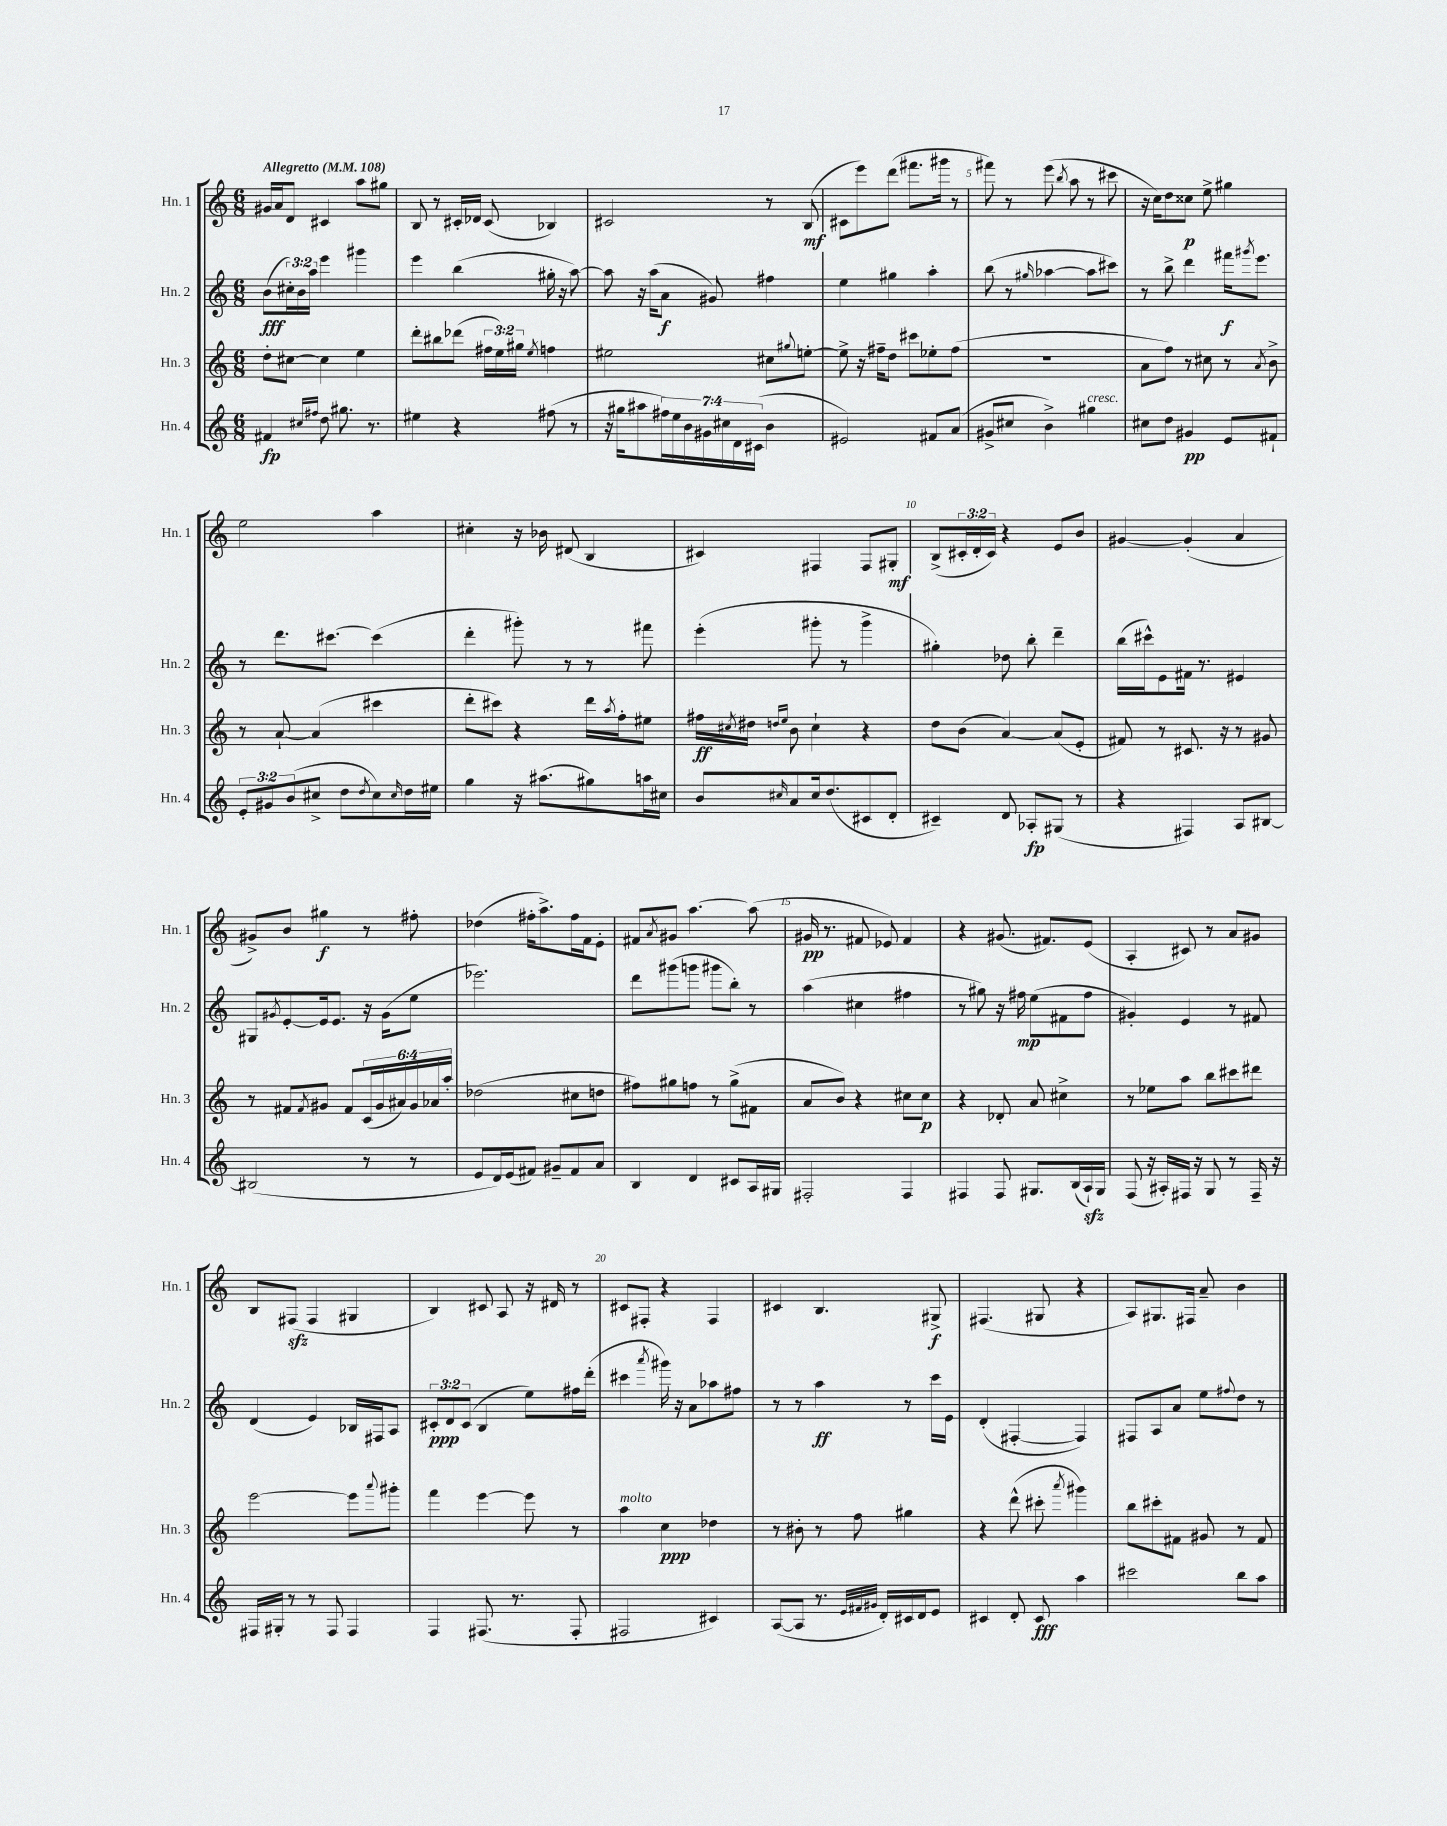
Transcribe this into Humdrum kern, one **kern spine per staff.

**kern	**dynam	**kern	**dynam	**kern	**dynam	**kern	**dynam
*part4	*part4	*part3	*part3	*part2	*part2	*part1	*part1
*staff4	*staff4	*staff3	*staff3	*staff2	*staff2	*staff1	*staff1
*I"Hn. 4	*	*I"Hn. 3	*	*I"Hn. 2	*	*I"Hn. 1	*
*I'Hn. 4	*	*I'Hn. 3	*	*I'Hn. 2	*	*I'Hn. 1	*
*clefG2	*	*clefG2	*	*clefG2	*	*clefG2	*
*k[]	*	*k[]	*	*k[]	*	*k[]	*
*M6/8	*	*M6/8	*	*M6/8	*	*M6/8	*
*MM108	*	*MM108	*	*MM108	*	*MM108	*
=1	=1	=1	=1	=1	=1	=1	=1
!	!	!	!	!	!	!LO:TX:a:B:t=Allegretto	!
4f#X/	fp	8dd'\L	.	(8b\L	fff	16g#X/LL	.
.	.	.	.	.	.	16a/J	.
.	.	[8cc#X\J	.	24cc#X'\L)	.	8d/J	.
.	.	.	.	24b\	.	.	.
.	.	.	.	24aa\JJ	.	.	.
16qqcc#X/LL	.	.	.	.	.	.	.
16qqff#X/JJ	.	.	.	.	.	.	.
8dd\	.	4cc#\]	.	4eee\	.	4c#X/	.
8.gg#X\	.	.	.	.	.	.	.
.	.	4ee\	.	4ggg#X\	.	8aa\L	.
8.r	.	.	.	.	.	.	.
.	.	.	.	.	.	8gg#X\J	.
=2	=2	=2	=2	=2	=2	=2	=2
4ee#X\	.	8ddd'\L	.	4eee\	.	8B/	.
.	.	8bb#X\	.	.	.	8r	.
4r	.	(8ddd-X\J	.	(4bb\	.	16c#X'/LL	.
.	.	.	.	.	.	16d-X/JJ	.
.	.	24ff#X\LL	.	.	.	(8c#/	.
.	.	24ee\)	.	.	.	.	.
.	.	24gg#X\JJ	.	.	.	.	.
.	.	8qee/	.	.	.	.	.
(8ff#X\	.	4ffn\	.	16gg#X'\	.	4B-X/)	.
.	.	.	.	16r	.	.	.
8r	.	.	.	[8aa\)	.	.	.
=3	=3	=3	=3	=3	=3	=3	=3
16r	.	2ee#X\	.	8aa\]	.	2c#X/	.
16gg#X\KL	.	.	.	.	.	.	.
8aa#X\	.	.	.	16r	.	.	.
.	.	.	.	(16aa\KL	.	.	.
28ff#X\L)	.	.	.	8a\J	f	.	.
28ee\	.	.	.	.	.	.	.
28b\	.	.	.	.	.	.	.
28g#X\	.	.	.	.	.	.	.
.	.	.	.	8g#X/)	.	.	.
28cc#X\	.	.	.	.	.	.	.
28d\	.	.	.	.	.	.	.
(28c#X\JJ	.	.	.	.	.	.	.
4b\	.	8cc#X\L	.	4ff#X\	.	8r	.
.	.	8qqgg#X/	.	.	.	.	.
.	.	[8een'\J	.	.	.	(8B/	mf
=4	=4	=4	=4	=4	=4	=4	=4
2e#X/)	.	8ee^\]	.	4ee\	.	8c#X\L	.
.	.	16r	.	.	.	8eee\)	.
.	.	16ff#X~\KL	.	.	.	.	.
.	.	8dd\J	.	4gg#X\	.	(8ddd\J	.
.	.	8ccc#X\L	.	.	.	8.fff#X\L	.
8f#X/L	.	8ee-X'\	.	4aa'\	.	.	.
.	.	.	.	.	.	16ggg#X\Jk	.
(8a/J	.	(8ff#\J	.	.	.	8r	.
=5	=5	=5	=5	=5	=5	=5	=5
8g#X^/L	.	2.r	.	(8bb\	.	8fff#X\)	.
8cc#X/J	.	.	.	8r	.	8r	.
.	.	.	.	16qqgg#X/	.	.	.
4b^\)	.	.	.	[4aa-X\	.	(8eee\	.
.	.	.	.	.	.	8qbb/	.
.	.	.	.	.	.	8aa\	.
!LO:TX:a:i:t=cresc.	!	!	!	!	!	!	!
4gg#X\	.	.	.	8aa-\L]	.	8r	.
.	.	.	.	8ccc#X\J)	.	8ccc#X\	.
=6	=6	=6	=6	=6	=6	=6	=6
8cc#X\L	.	8a\L	.	8r	.	16r	.
.	.	.	.	.	.	16cc\KL)	.
8dd\J	.	8ff\J)	.	8bb^\	.	8dd\	.
4g#X/	pp	8r	.	4ddd\	.	8cc##X\J	p
.	.	8cc#X\	.	.	.	8ee^\	.
8e/L	.	8r	.	16fff#X\KL	f	4gg#X\	.
.	.	.	.	8qggg#X/	.	.	.
.	.	.	.	8.eee\J	.	.	.
.	.	8qa/	.	.	.	.	.
8f#X`/J	.	8b^\	.	.	.	.	.
!!LO:LB:g=z
=7	=7	=7	=7	=7	=7	=7	=7
12e'/L	.	8r	.	8r	.	2ee\	.
12g#X/	.	.	.	.	.	.	.
.	.	[8a`/	.	8.ddd\L	.	.	.
(12b/	.	.	.	.	.	.	.
8cc#X^/J	.	(4a/]	.	.	.	.	.
.	.	.	.	[8.ccc#X\J	.	.	.
8dd\L	.	.	.	.	.	.	.
8qdd/	.	.	.	.	.	.	.
8cc#\)	.	4ccc#X\	.	(4ccc#\]	.	4aa\	.
16qqcc#/	.	.	.	.	.	.	.
16dd\L	.	.	.	.	.	.	.
16ee#X\JJ	.	.	.	.	.	.	.
=8	=8	=8	=8	=8	=8	=8	=8
4gg\	.	8ddd'\L	.	4ddd'\	.	4cc#X'\	.
.	.	8ccc#X\J)	.	.	.	.	.
16r	.	4r	.	8ggg#X'\)	.	16r	.
(8.aa#X\L	.	.	.	.	.	16b-X\	.
.	.	.	.	8r	.	(8d#X/	.
8gg#X\)	.	16ddd\LL	.	8r	.	4B/	.
.	.	8qaa/	.	.	.	.	.
.	.	16ff'\J	.	.	.	.	.
16aan\L	.	8ee#X\J	.	8fff#X\	.	.	.
16cc#X\JJ	.	.	.	.	.	.	.
=9	=9	=9	=9	=9	=9	=9	=9
8b/L	.	16ff#X\LL	ff	(4eee'\	.	4c#X/)	.
.	.	8qcc#X/	.	.	.	.	.
.	.	16dd#X\JJ	.	.	.	.	.
.	.	16qqddn/LL	.	.	.	.	.
16qqcc#X/	.	16qqee/JJ	.	.	.	.	.
8a/	.	8b\	.	.	.	.	.
16cc#/k	.	4cc#`\	.	8ggg#X'\	.	4F#X/	.
(8.dd/	.	.	.	.	.	.	.
.	.	.	.	8r	.	.	.
8c#X/	.	4r	.	4ggg#^\	.	8F#/L	.
8d'/J	.	.	.	.	.	8G#X'/J	mf
=10	=10	=10	=10	=10	=10	=10	=10
4c#X~/)	.	8dd\L	.	4gg#X'\)	.	(8B^/L	.
.	.	(8b\J	.	.	.	24c#X'/L	.
.	.	.	.	.	.	24d'/	.
.	.	.	.	.	.	24c#/JJ)	.
8d/	.	[4a/)	.	8dd-X\	.	4r	.
8A-X'/L	fp	.	.	8bb'\	.	.	.
(8G#X/J	.	(8a/L]	.	4ddd~\	.	8e/L	.
8r	.	8e'/J	.	.	.	8b/J	.
=11	=11	=11	=11	=11	=11	=11	=11
4r	.	8f#X/)	.	(16bb\LL	.	[4g#X/	.
.	.	.	.	16ccc#X^^\J)	.	.	.
.	.	8r	.	8e\	.	.	.
4F#X/)	.	8.c#X/	.	16f#X\Jk	.	(4g#'/]	.
.	.	.	.	8.r	.	.	.
.	.	16r	.	.	.	.	.
8A/L	.	8r	.	4e#X/	.	4a/	.
[8B#X/J	.	8g#X/	.	.	.	.	.
!!LO:LB:g=z
=12	=12	=12	=12	=12	=12	=12	=12
(2B#X/]	.	8r	.	8G#X/L	.	8g#X^/L)	.
.	.	.	.	8qg#X/	.	.	.
.	.	8f#X/L	.	[8e'/	.	8b/J	.
.	.	8qf#/	.	.	.	.	.
.	.	8g#X/J	.	16e/k]	.	4gg#X\	f
.	.	.	.	8.e/J	.	.	.
.	.	8f#/L	.	.	.	.	.
8r	.	(24c/L	.	16r	.	8r	.
.	.	24g#/	.	.	.	.	.
.	.	.	.	(16g#\KL	.	.	.
.	.	24a#X/)	.	.	.	.	.
8r	.	24g#/	.	8ee\J	.	8ff#X'\	.
.	.	24a-X/	.	.	.	.	.
.	.	24aa'/JJ	.	.	.	.	.
=13	=13	=13	=13	=13	=13	=13	=13
8e/L	.	(2dd-X\	.	2.eee-X\)	.	(4dd-X\	.
16d/L)	.	.	.	.	.	.	.
(16e/J	.	.	.	.	.	.	.
8f#X/J)	.	.	.	.	.	16ff#X'\KL	.
.	.	.	.	.	.	8.aa^\)	.
8g#X~/L	.	.	.	.	.	.	.
8f#/	.	8cc#X\L	.	.	.	16ff#\L	.
.	.	.	.	.	.	16f\J	.
8a/J	.	8ddn\J	.	.	.	8e'\J	.
=14	=14	=14	=14	=14	=14	=14	=14
4B/	.	8ff#X\L)	.	8ddd\L	.	8f#X/L	.
.	.	.	.	.	.	8qa/	.
.	.	8gg#X\	.	(8ggg#X\	.	8g#X/J	.
4d/	.	8ffn\J	.	8gggn\J	.	[4.aa\	.
.	.	8r	.	8ggg#X\L	.	.	.
8c#X/L	.	(8gg#^\L	.	8bb'\J)	.	.	.
16A/L	.	8f#X\J	.	8r	.	(8aa\]	.
16G#X/JJ	.	.	.	.	.	.	.
=15	=15	=15	=15	=15	=15	=15	=15
2F#X'/	.	8a/L	.	(4aa\	.	16g#X/	pp
.	.	.	.	.	.	8.r	.
.	.	8b/J)	.	.	.	.	.
.	.	4r	.	4cc#X\	.	8f#X/	.
.	.	.	.	.	.	8e-X/)	.
4F#/	.	8cc#X\L	.	4ff#X\	.	4f#/	.
.	.	8cc#\J	p	.	.	.	.
=16	=16	=16	=16	=16	=16	=16	=16
4F#X/	.	4r	.	8r	.	4r	.
.	.	.	.	8gg#X\)	.	.	.
8F#/	.	8d-X'/	.	16r	.	(8.g#X/	.
.	.	.	.	16ff#X\	mp	.	.
8.G#X/L	.	8a/	.	(8ee\L	.	.	.
.	.	.	.	.	.	8.f#X/L)	.
.	.	4cc#X^\	.	8f#X\	.	.	.
(16B/L	.	.	.	.	.	.	.
16Azz`/)	.	.	.	8ff#\J	.	(8e/J	.
16G#/JJ	.	.	.	.	.	.	.
=17	=17	=17	=17	=17	=17	=17	=17
(8F/	.	8r	.	4g#X'/)	.	4A'/	.
16r	.	8ee-X\L	.	.	.	.	.
16A#X'/LL)	.	.	.	.	.	.	.
16F#X/JJ	.	8aa\J	.	4e/	.	8c#X/)	.
16r	.	.	.	.	.	.	.
8G/	.	8bb\L	.	.	.	8r	.
8r	.	8ccc#X\	.	8r	.	8a/L	.
16F#~/	.	8ddd#X\J	.	8f#X/	.	8g#X/J	.
16r	.	.	.	.	.	.	.
!!LO:LB:g=z
=18	=18	=18	=18	=18	=18	=18	=18
16F#X/LL	.	[2eee\	.	(4d/	.	8B/L	.
16G#X'/JJ	.	.	.	.	.	.	.
8r	.	.	.	.	.	(8F#Xzz/J	.
8r	.	.	.	4e/)	.	4F#/	.
8F#/	.	.	.	.	.	.	.
4F#/	.	8eee\L]	.	16B-X/LL	.	4G#X/	.
.	.	.	.	16F#X/J	.	.	.
.	.	8qqaaa/	.	.	.	.	.
.	.	8ggg#X'\J	.	8A/J	.	.	.
=19	=19	=19	=19	=19	=19	=19	=19
4F/	.	4fff\	.	12c#X'/L	ppp	4B/)	.
.	.	.	.	12d/	.	.	.
.	.	.	.	(12c#/J	.	.	.
(8.F#X/	.	[4eee\	.	4B/	.	8c#X/	.
.	.	.	.	.	.	8A/	.
8.r	.	.	.	.	.	.	.
.	.	8eee\]	.	8ee\L)	.	16r	.
.	.	.	.	.	.	16d#X/	.
8F#'/	.	8r	.	16ff#X\L	.	8r	.
.	.	.	.	(16ddd'\JJ	.	.	.
=20	=20	=20	=20	=20	=20	=20	=20
!	!	!LO:TX:a:i:t=molto	!	!	!	!	!
2F#X/	.	4aa\	.	4ccc#X\	.	8c#X/L	.
.	.	.	.	.	.	8F#X'/J	.
.	.	.	.	8qaaa/	.	.	.
.	.	4cc\	ppp	16ggg#X\)	.	4r	.
.	.	.	.	16r	.	.	.
.	.	.	.	8a\L	.	.	.
4c#X/)	.	4dd-X\	.	8aa-X\	.	4F#/	.
.	.	.	.	8ff#X\J	.	.	.
=21	=21	=21	=21	=21	=21	=21	=21
([8A/L	.	8r	.	8r	.	4c#X/	.
8A/J]	.	8b#X'\	.	8r	.	.	.
8.r	.	8r	.	4aa\	ff	4.B/	.
.	.	8ff\	.	.	.	.	.
32qqe/LLL	.	.	.	.	.	.	.
32qqf#X/	.	.	.	.	.	.	.
32qqg#X/JJJ	.	.	.	.	.	.	.
16d'/LL)	.	.	.	.	.	.	.
16c#X/	.	4gg#X\	.	8r	.	.	.
16d/J	.	.	.	.	.	.	.
8e/J	.	.	.	16ccc\LL	.	8G#X^/	f
.	.	.	.	16e\JJ	.	.	.
=22	=22	=22	=22	=22	=22	=22	=22
4c#X/	.	4r	.	(4d'/	.	(4.F#X/	.
8d'/	.	(8ddd^^\	.	[4F#X'/	.	.	.
8c#/	fff	8ccc#X'\	.	.	.	8G#X/	.
.	.	8qaaa/	.	.	.	.	.
4aa\	.	4ggg#X\)	.	4F#/])	.	4r	.
=23	=23	=23	=23	=23	=23	=23	=23
2ccc#X\	.	8bb\L	.	8F#X/L	.	8A/L)	.
.	.	8ccc#X'\	.	8A/	.	8.G#X/	.
.	.	8f#X\J	.	8a/J	.	.	.
.	.	.	.	.	.	16F#X/Jk	.
.	.	8g#X/	.	8ee\L	.	8a~/	.
.	.	.	.	8qqff#X/	.	.	.
8bb\L	.	8r	.	8dd\J	.	4b\	.
8aa\J	.	8f#/	.	8r	.	.	.
==	==	==	==	==	==	==	==
*-	*-	*-	*-	*-	*-	*-	*-
